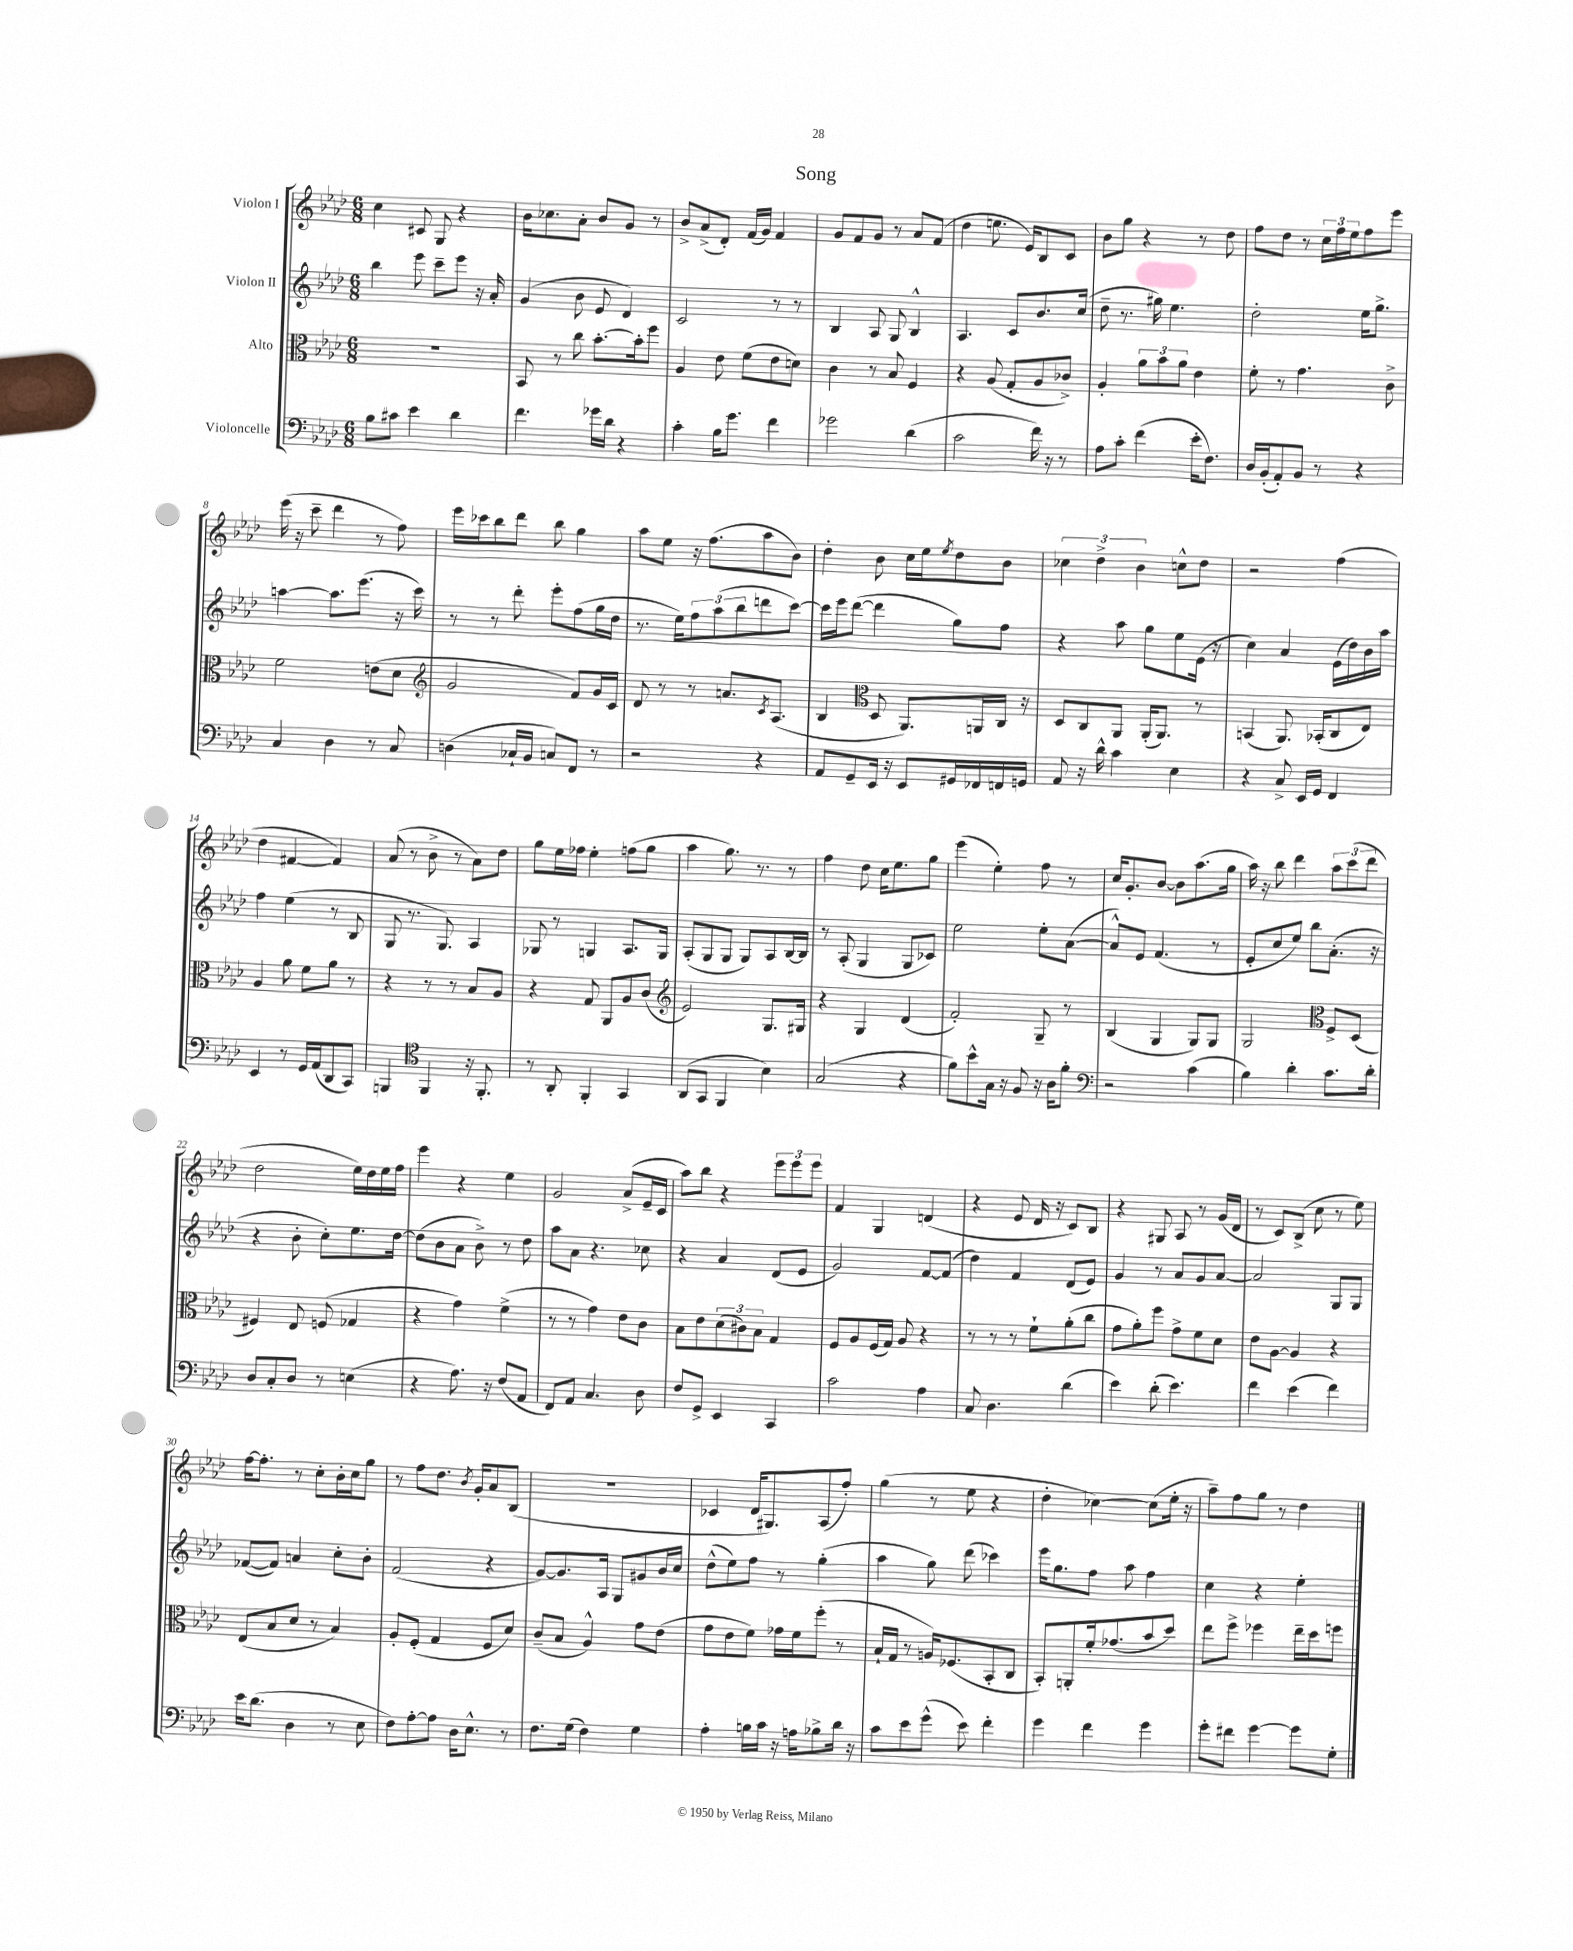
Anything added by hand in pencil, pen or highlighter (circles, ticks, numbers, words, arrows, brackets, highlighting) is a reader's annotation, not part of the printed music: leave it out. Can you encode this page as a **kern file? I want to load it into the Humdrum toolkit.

**kern	**kern	**kern	**kern
*part4	*part3	*part2	*part1
*staff4	*staff3	*staff2	*staff1
*I"Violoncelle	*I"Alto	*I"Violon II	*I"Violon I
*clefF4	*clefC3	*clefG2	*clefG2
*k[b-e-a-d-]	*k[b-e-a-d-]	*k[b-e-a-d-]	*k[b-e-a-d-]
*M6/8	*M6/8	*M6/8	*M6/8
=1	=1	=1	=1
8B-\L	2.r	4bb-\	4cc\
8c#X\J	.	.	.
4e-\	.	8eee-\	8c#X/
.	.	8ccc~\L	8G/
4d-\	.	8eee-\J	4r
.	.	16r	.
.	.	16a-'/	.
=2	=2	=2	=2
4.f\	8BB-/	(4g/	16b-\KL
.	.	.	8.cc-X\
.	8r	.	.
.	8cc\	8b-\	8a-'\J
16g-X\LL	[8.b-'\L	8e-/	8b-/L
16d-\JJ	.	.	.
4r	.	4d-/)	8g/J
.	16b-'\k]	.	.
.	8ff\J	.	8r
=3	=3	=3	=3
4c'\	4A-/	2c/	8b-^/L
.	.	.	(8a-^/
16B-\KL	8e-\	.	8d-'/J)
8.g\J	.	.	.
.	(8f\L	.	(16f/LL
.	.	.	16g/JJ)
4f\	8e-\	8r	4f/
.	8dn\J)	8r	.
=4	=4	=4	=4
2g-X\	4c\	4B-/	8g/L
.	.	.	8f/
.	8r	8A-/	8g/J
.	8B-/	8G/	8r
(4d-\	4F/	4B-^^/	8a-/L
.	.	.	(8f/J
=5	=5	=5	=5
2c\	4r	4.A-/	4dd-\
.	(8A-/	.	8.een\
.	8G'/L	8c/L	.
.	.	.	16e-/KL)
16f\)	8A-/	8.b-/	8B-/
16r	.	.	.
8r	8c-X^/J)	.	8c/J
.	.	(16cc/Jk	.
=6	=6	=6	=6
8A-\L	4A-'/	8dd-~\	8b-\L
8c'\J	.	8.r	8gg\J
(4f\	12a-\L	.	4r
.	.	16gg#X\)	.
.	12b-\	.	.
.	.	4.ee-\	.
.	12a-\J	.	.
16e-'\KL	4e-\	.	8r
8.F\J)	.	.	.
.	.	.	8dd-\
=7	=7	=7	=7
16D-/LL	8f'\	2dd-'\	8ff\L
(16BB-'/J	.	.	.
8AA-'/)	8r	.	8dd-\J
8BB-/J	4.g\	.	8r
8r	.	.	24cc\LL
.	.	.	24ff\
.	.	.	24ee-\J
4r	.	16ee-\KL	8ff\
.	.	8.gg^\J	.
.	8c^\	.	8eee-\J
!!LO:LB:g=z
=8	=8	=8	=8
4C/	2f\	[4aan\	(16eee-\
.	.	.	16r
.	.	.	8ccc~\
4D-\	.	8.aa\L]	4ddd-\
.	.	(8.eee-\J	.
8r	(8en\L	.	8r
8C/	8d-\J	16r	8ff\)
.	.	16ccc\)	.
=9	=9	=9	=9
*	*clefG2	*	*
(4Dn\	2g/	8r	16eee-\LL
.	.	.	16ccc-X\J
.	.	8r	8bb-\
16C-X`/LL	.	8ddd-'\	8ddd-\J
16BB-/JJ	.	.	.
8Cn/L)	.	8eee-'\L	8bb-\
8FF/J	8f/L)	(8ff\	4gg\
8r	16g/L	16gg\L	.
.	16c/JJ	16dd-\JJ	.
=10	=10	=10	=10
2r	8d-/	8.r	8aa-\L
.	8r	.	8ee-\J
.	.	16ee-\KL)	.
.	8r	12ff\	16r
.	.	.	(8.ff\L
.	.	(12aa-\	.
.	8.an/L	.	.
.	.	12bb-\	.
4r	.	8dddn\	8aa-\
.	8qc/	.	.
.	(8.A-/J	.	.
.	.	[8ccc\J)	8b-\J)
=11	=11	=11	=11
8AA-/L	4B-/	16ccc\LL]	4dd-'\
.	.	16eee-\J	.
8GG~/	.	([8ddd-\J	.
*	*clefC3	*	*
16EE-/Jk	8D-/	4ddd-\]	8b-\
16r	.	.	.
8EE-/L	8.AA-/L)	.	16cc\LL
.	.	.	16ee-\J
.	.	.	8qee-/
16GG#X/L	.	8gg\L)	8dd-\
16FF-X/	16AAn/L	.	.
16FFn/	16C/JJ	8ff\J	8b-\J
16GGn/JJ	16r	.	.
=12	=12	=12	=12
8AA-/	8D-/L	4r	6cc-X\
16r	8C/	.	.
.	.	.	6dd-^\
16d-^^\	.	.	.
4c\	8AA-/J	8aa-\	.
.	.	.	6b-\
.	(16AA-'/KL	8gg\L	.
.	8.AA-/J)	.	.
4E-\	.	8ee-\	8ccn^^\L
.	8r	(16e-\Jk	8dd-\J
.	.	16r	.
=13	=13	=13	=13
4r	(4BBn/	4cc\)	2r
8C^/	8.AA-/)	4a-/	.
16EE-/LL	.	.	.
16GG/JJ	(16BB-X'/KL	.	.
4FF/	8C/	(16e-\LL	(4ff\
.	.	16dd-\)	.
.	8E-/J)	16b-\	.
.	.	16aa-\JJ	.
!!LO:LB:g=z
=14	=14	=14	=14
4EE-/	4A-/	4ff\	4dd-\
8r	8a-\	(4ee-\	[4f#X/
16GG/LL	8f\L	.	.
(16AA-/J	.	.	.
8DD-/	8a-\J	8r	4f#/])
8CC/J)	8r	8B-/	.
=15	=15	=15	=15
4BBBn/	4r	8G/	(8a-/
.	.	8.r	8r
*clefC4	*	*	*
4FF/	8r	.	8b-^\
.	.	8.G/)	.
.	8r	.	8r
16r	8B-/L	4A-/	8a-\L)
8.FF'/	.	.	.
.	8A-/J	.	8dd-\J
=16	=16	=16	=16
8r	4r	8G-X/	8gg\L
8AA-'/	.	8r	16ee-\L
.	.	.	16ff-X\JJ
4FF'/	8G/	4Gn/	4ee-'\
.	8AA-/L	.	.
4GG/	8A-/	8.A-/L	(8ffn\L
.	(8c/J	.	8gg\J
.	.	16G/Jk	.
=17	=17	=17	=17
*	*clefG2	*	*
(8AA-/L	2e-/)	(8A-'/L	4aa-\
8GG/J	.	8G/	.
4FF/	.	8G/J	8.gg\)
.	.	8G/L)	.
.	.	.	8.r
4B-\)	8.G/L	8A-/	.
.	.	[16B-/L	8r
.	16G#X/Jk	16B-/JJ]	.
=18	=18	=18	=18
(2G/	4r	8r	4ff\
.	.	(8A-'/	.
.	4G/	4G/	8dd-\
.	.	.	16cc\KL
.	.	.	8.ee-\
4r	(4d-/	8G/L	.
.	.	8c-X/J)	8gg\J
=19	=19	=19	=19
8f\L)	2f'/)	2ee-\	(4eee-\
8b-^^\	.	.	.
16G\Jk	.	.	4ee-'\)
16r	.	.	.
8F/	.	.	.
16r	8G~/	8ee-'\L	8ff\
16A-\KL	.	.	.
8f'\J	8r	([8a-\J	8r
=20	=20	=20	=20
*clefF4	*	*	*
2r	(4B-/	8a-^^/L])	16cc/KL
.	.	.	8.g'/
.	.	8e-/J	.
.	4G/	(4.f/	[8b-/J
.	.	.	8b-\L]
(4c\	8G/L)	.	(8.aa-\
.	8G/J	8r	.
.	.	.	16gg\Jk
=21	=21	=21	=21
4B-\)	2G/	8e-'/L	16aa-\)
.	.	.	16r
.	.	8cc/	8bb-\
4d-'\	.	8ee-/J)	4ddd-\
.	.	8bb-\L	.
*	*clefC3	*	*
8.c\L	8F^/L	(8.a-'\J	12aa-\L
.	.	.	(12ccc\
.	(8D-/J	.	.
.	.	.	12ddd-\J
16d-'\Jk	.	16r	.
!!LO:LB:g=z
=22	=22	=22	=22
8D-/L	4F#X/)	4r	2dd-\
8C'/	.	.	.
8D-/J	8E-/	8b-'\	.
8r	(8Fn/	8cc'\L)	.
(4En\	4G-X/	8.ee-\	16ee-\LL)
.	.	.	16dd-\
.	.	.	16ee-\
.	.	[16dd-\Jk	16ff\JJ
=23	=23	=23	=23
4r	4r	(8dd-\L]	4eee-\
.	.	8b-\	.
8.A-\)	4g\)	8a-\J	4r
.	.	8b-^\)	.
16r	.	.	.
(8F/L	(4f^\	8r	4ee-\
8AA-/J	.	8dd-\	.
=24	=24	=24	=24
8FF/L)	8r	8aa-\L	2g/
8AA-/J	8r	8a-\J	.
4.C/	4g\)	4.r	.
.	8e-\L	.	(8a-^/L
8D-\	8c\J	8cc-X\	16e-~/L
.	.	.	16c/JJ
=25	=25	=25	=25
8F/L	8B-\L	4r	8aa-\L)
8GG^/J	8e-\	.	8bb-\J
4EE-/	(12d-\	4a-/	4r
.	12c#X\)	.	.
.	12B-\J	.	.
4CC/	4G/	(8d-/L	12eee-\L
.	.	.	12eee-\
.	.	8e-/J	.
.	.	.	12eee-\J
=26	=26	=26	=26
2c\	8F/L	2g/)	4f/
.	8A-/	.	.
.	(16F/L	.	4G/
.	16G/JJ)	.	.
.	8A-/	.	.
4A-\	4r	[8f/L	(4dn/
.	.	(8f/J]	.
=27	=27	=27	=27
8C/	8r	4dd-\)	4r
4.D-\	8r	.	.
.	8r	4f/	8e-/
.	8f`\L	.	16d-/
.	.	.	16r
(4d-\	(8a-'\	(8d-/L	8c/L)
.	8cc\J	8e-/J)	8B-/J
=28	=28	=28	=28
4e-\)	8g\L	4g/	4r
.	8a-'\)	.	.
(8d-'\	8ff\J	8r	8G#X/
4.e-\)	8g^\L	8a-/L	8A-/
.	8f\	8g/	8r
.	8d-\J	[8a-/J	(16g/LL
.	.	.	16d-/JJ
=29	=29	=29	=29
4f\	8e-\L	2a-/]	8r
.	[8A-\J	.	8c/L)
(4e-\	4A-/]	.	(8B-^/J
.	.	.	8cc\
4f\)	4r	8G/L	8r
.	.	8G/J	8ee-\)
!!LO:LB:g=z
=30	=30	=30	=30
16e-\KL	(8E-/L	([8f-X/L	[16ff\KL
(8.d-\J	.	.	8.ff'\J]
.	8B-/	8f-/J])	.
4D-\	8d-/J	4an/	8r
.	8r	.	8cc'\L
8r	4B-/)	8cc'\L	16b-'\L
.	.	.	16cc\J
8E-\	.	8b-'\J	8gg\J
=31	=31	=31	=31
8F\L)	8A-'/L	(2f/	8r
[8A-'\	(8F'/J	.	8ff\L
8A-\J]	4G/	.	8.dd-\J
16D-\KL	.	.	.
.	.	.	8qb-/
8.E-^^\J	.	.	16g'/KL
.	8F/L	4r	8a-/
8r	8d-/J)	.	(8B-/J
=32	=32	=32	=32
8.F\L	(8c~/L	[8g/L)	2.r
.	8B-/J	8.g/]	.
(16G\Jk	.	.	.
4F\)	4A-^^/)	.	.
.	.	16A-/Jk	.
.	.	8G/L	.
4G\	8g\L	8g#X/	.
.	(8e-\J	16b-/L	.
.	.	16cc/JJ	.
=33	=33	=33	=33
4A-'\	8g\L	(8dd-^^\L	4c-X/
.	8e-\	8ee-\)	.
16Bn\LL	8f\J)	8ff\J	16d-/KL
16c\JJ	.	.	8.G#X/)
16r	16g-X\LL	8r	.
16An\KL	16f\J	.	.
8B-X^\	(8ff'\J	(4gg'\	(8A-/
16d-\Jk	8r	.	8ff'/J)
16r	.	.	.
=34	=34	=34	=34
8c\L	16B-`/LL	4aa-\	(4gg\
.	16G/JJ	.	.
8e-\	8r	.	.
(8g^^\J	16An/KL)	8gg\)	8r
.	(8.F-X/	.	.
8e-\)	.	(8ddd-\	8ee-\
4f'\	8BB-'/	4ccc-X\)	4r
.	8C/J	.	.
=35	=35	=35	=35
4g\	8BB-'/L)	16eee-\KL	4dd-'\
.	.	8.gg\	.
.	8AAn'/	.	.
4f\	16f'/k	8ff\J	[4cc-X\)
.	(8.g-X/	.	.
.	.	8aa-\	.
4g\	8b-/	4ff\	(8cc-\L]
.	8dd-/J)	.	16ee-'\Jk
.	.	.	16r
=36	=36	=36	=36
8g'\L	8ee-\L	4cc\	8aa-~\L)
8f#X\J	8ff^\J	.	8ff\
[4g\	4ff-X\	4r	8gg\J
.	.	.	8r
8g\L]	16ee-~\LL	4ee-'\	4dd-\
.	16dd-\J	.	.
8G'\J	8ffn\J	.	.
==	==	==	==
*-	*-	*-	*-
